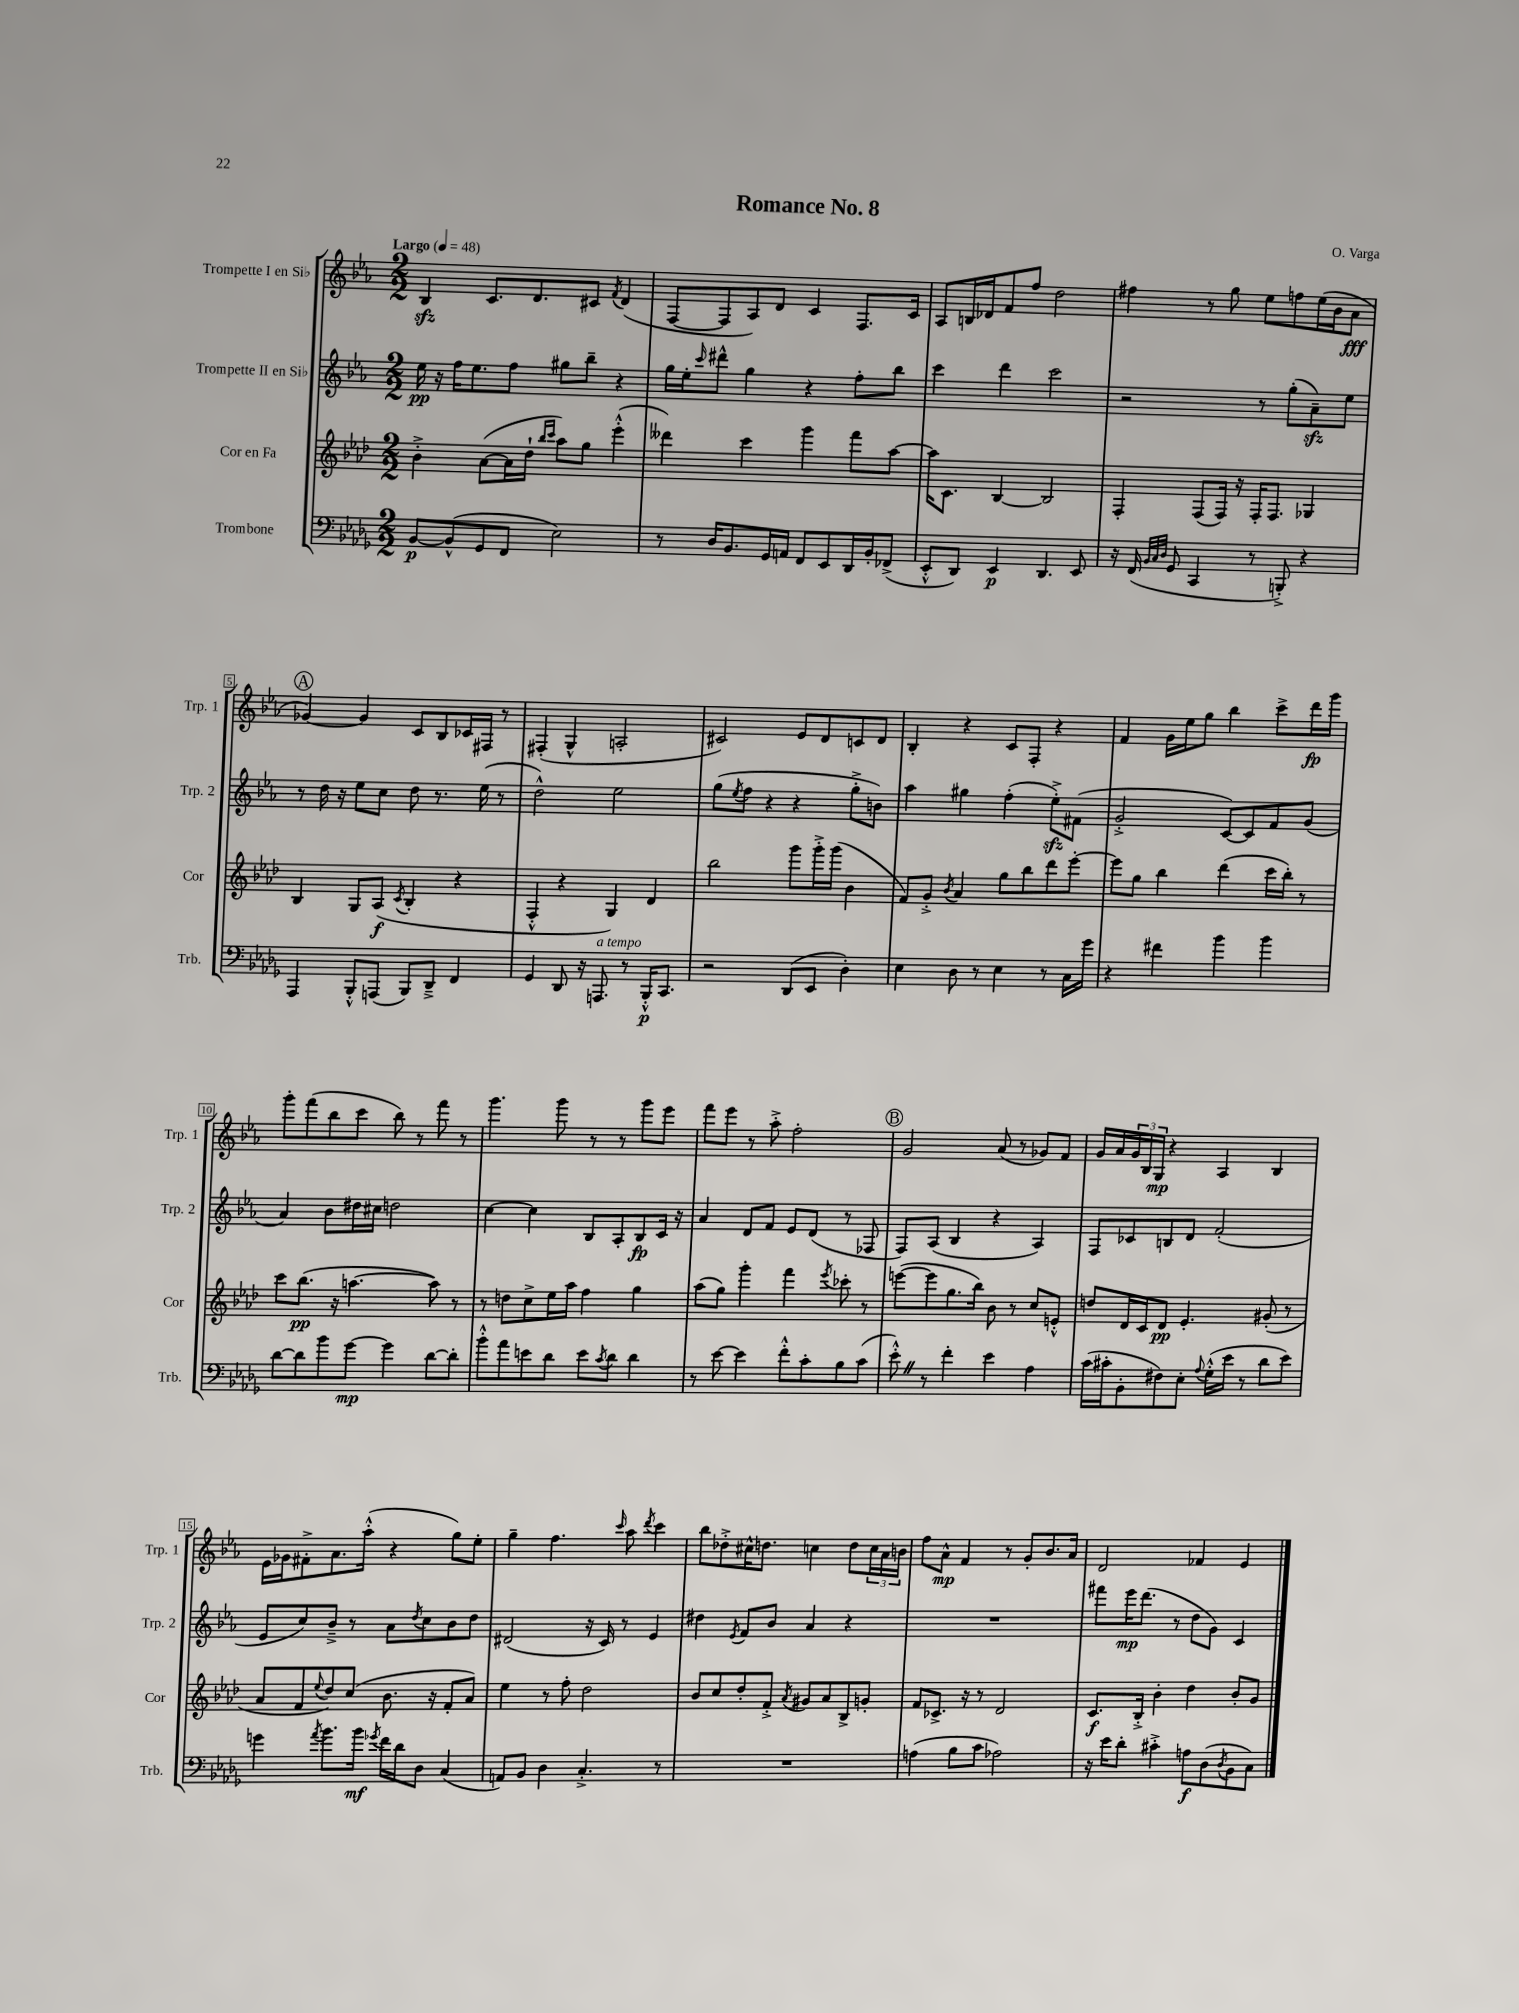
\header { title = "Romance No. 8" composer = "O. Varga" }
<<
\new StaffGroup <<
\new Staff = "s0" \with { instrumentName = "Trompette I en Sib" shortInstrumentName = "Trp. 1" } {
    \clef treble \key ees \major \numericTimeSignature \time 2/2 \tempo "Largo" 4 = 48
    bes4\sfz c'8. d'8. cis'8 \acciaccatura { f'8 } d'4( |
    f8~ f8 aes8) d'8 c'4 f8. c'16 |
    aes8 b16 des'16 f'8 f''8 d''2 |
    fis''4 r8 g''8 ees''8 f''8 ees''16( bes'16 aes'8\fff |
    \mark \markup { \circle "A" } ges'4~) ges'4 c'8 bes8 ces'16 fis16 r8 |
    fis4-.( g4-^ a2-. |
    cis'2) ees'8 d'8 c'8 d'8 |
    bes4-. r4 c'8 f8-. r4 |
    f'4 g'16 ees''16 g''8 bes''4 c'''8-> d'''16\fp g'''16 |
    g'''8-. f'''8( bes''8 c'''8 bes''8) r8 f'''8 r8 |
    g'''4. g'''8 r8 r8 g'''8 ees'''8 |
    f'''8 ees'''8 r8 aes''8-.-> f''2-. |
    \mark \markup { \circle "B" } g'2 aes'8( r8 ges'8) f'8 |
    g'16 aes'16 \tuplet 3/2 { g'16 bes16 g16\mp } r4 aes4 bes4 |
    ees'16 ges'16 fis'8-.-> aes'8. aes''16-.-^( r4 g''8) ees''8-. |
    g''4-- f''4. \grace { c'''16 } aes''8 \acciaccatura { d'''8 } c'''4 |
    bes''8 des''8-.-> cis''16-^ d''8. c''4 d''8 \tuplet 3/2 { c''16 aes'16 b'16 } |
    f''8 aes'8-^\mp f'4 r8 g'8-. bes'8. aes'16 |
    d'2 fes'4 ees'4 \bar "|." |
}
\new Staff = "s1" \with { instrumentName = "Trompette II en Sib" shortInstrumentName = "Trp. 2" } {
    \clef treble \key ees \major \numericTimeSignature \time 2/2
    ees''16\pp r16 f''16 ees''8. f''8 gis''8 bes''8-- r4 |
    g''16 ees''16-. \grace { c'''16 } dis'''8-^ g''4 r4 f''8-. bes''8 |
    c'''4 d'''4 c'''2 |
    r2 r8 g''8-.( aes'8--\sfz) ees''8 |
    \mark \markup { \circle "A" } r8 d''16 r16 ees''8 c''8 d''8 r8. ees''16( r8 |
    d''2-^) ees''2 |
    g''8( \acciaccatura { ees''8 } f''8 r4 r4 g''8-.-> b'8) |
    aes''4 gis''4 f''4-.( ees''8-.->\sfz) fis'8( |
    g'2-.-> c'8~) c'8 f'8 g'8( |
    aes'4) bes'8 dis''16 cis''16 d''2 |
    c''4~ c''4 bes8 aes8-. bes8\fp c'16 r16 |
    aes'4 d'8 f'8 ees'8 d'8( r8 fes8 |
    \mark \markup { \circle "B" } f8) aes8( bes4 r4 aes4) |
    f8 ces'8 b8 d'8 f'2-.( |
    ees'8 c''8) bes'8---> r8 aes'8 \acciaccatura { d''8 } c''8 bes'8 d''8 |
    dis'2( r16 c'16) r8 ees'4 |
    dis''4 \acciaccatura { ees'8 } f'8 bes'8 aes'4 r4 |
    R1 |
    fis'''8 ees'''16\mp d'''8.( r8 d''8 g'8) c'4 \bar "|." |
}
\new Staff = "s2" \with { instrumentName = "Cor en Fa" shortInstrumentName = "Cor" } {
    \clef treble \key aes \major \numericTimeSignature \time 2/2
    bes'4-.-> aes'8~( aes'16 des''16-! \grace { bes''16 c'''16 } aes''8) g''8 ees'''4-.-^( |
    deses'''4) c'''4 g'''4 f'''8 aes''8~ |
    aes''16 c'8. bes4~ bes2 |
    f4-. f8( f16) r16 f16-. f8. ges4 |
    \mark \markup { \circle "A" } bes4 g8 aes8\f( \acciaccatura { c'8 } bes4-. r4 |
    f4-.-^ r4 g4) des'4 |
    bes''2 g'''8 g'''16-.-> g'''16( bes'4 |
    f'8) g'8-.-> \acciaccatura { bes'8 } aes'4 g''8 bes''8 des'''8 ees'''8~-. |
    ees'''8 g''8 bes''4 des'''4( c'''16 bes''16-.) r8 |
    c'''8 bes''8.\pp( r16 a''4.~ a''8) r8 |
    r8 d''8 c''8-> ees''16 aes''16 f''4 g''4 |
    aes''8( g''8) g'''4-. f'''4 \acciaccatura { ees'''8 } ces'''8-. r8 |
    \mark \markup { \circle "B" } e'''8~( e'''8 g''8. bes''16) bes'8 r8 c''8 e'8-.-^ |
    d''8 des'16 c'16 des'8\pp ees'4.-. gis'8-.( r8 |
    aes'8 f'8 \appoggiatura { ees''8 } des''8) c''8( bes'8. r16 f'8-. aes'8) |
    ees''4 r8 f''8-. des''2 |
    bes'8 c''8 des''8-. f'8-.-> \acciaccatura { aes'8 } gis'8 aes'8 bes8-> g'8-. |
    f'8 ces'8.-> r16 r8 des'2 |
    c'8.\f bes16-.-> bes'4-. des''4 bes'8-. g'8 \bar "|." |
}
\new Staff = "s3" \with { instrumentName = "Trombone" shortInstrumentName = "Trb." } {
    \clef bass \key des \major \numericTimeSignature \time 2/2
    bes,8~\p bes,8-^( ges,8 f,8 ees2) |
    r8 des16 bes,8. ges,16 a,16 f,8 ees,8 des,16 bes,16-. fes,8->( |
    ees,8-.-^ des,8) ees,4\p des,4. ees,8 |
    r16 f,16( \grace { bes,32 c32 des32 } ges,8 c,4 r8 b,,8-.->) r4 |
    \mark \markup { \circle "A" } aes,,4 bes,,8-.-^ a,,8( bes,,8) des,8---> f,4 |
    ges,4 des,8 r16 a,,8.^\markup { \italic "a tempo" } r8 bes,,16-.-^\p c,8. |
    r2 des,8( ees,8 des4-.) |
    ees4 des8 r8 ees4 r8 c16 ges'16 |
    r4 fis'4 bes'4 bes'4 |
    des'8~ des'8 bes'8 ges'8~\mp ges'4 des'8~ des'8-. |
    bes'8-.-^ aes'8 e'8 des'8 e'8 \acciaccatura { c'8 } des'8 des'4 |
    r8 ees'8~ ees'4 f'8-.-^ c'8-. bes8 c'8( |
    \mark \markup { \circle "B" } ees'8-.-^) \once \override BreathingSign.text = \markup { \musicglyph "scripts.caesura.straight" } \breathe r8 f'4-. ees'4 aes4 |
    c'16( cis'16-. bes,8-. fis8) ees8-. \appoggiatura { aes8 } ges16-.-^( ees'16 r8 des'8 ees'8) |
    g'4 \acciaccatura { aes'8 } bes'8. bes'16\mf \acciaccatura { ges'8 } f'16 des'16 des8 c4( |
    a,8) bes,8 des4 c4.-.-> r8 |
    R1 |
    a4( bes8 c'8 aes2) |
    r16 ees'16 des'8-. cis'4-.-> a8\f des8( \acciaccatura { des8 } bes,8 c8) \bar "|." |
}
>>
>>
\layout { \context { \Score \override BarNumber.stencil = #(make-stencil-boxer 0.1 0.3 ly:text-interface::print) } }
